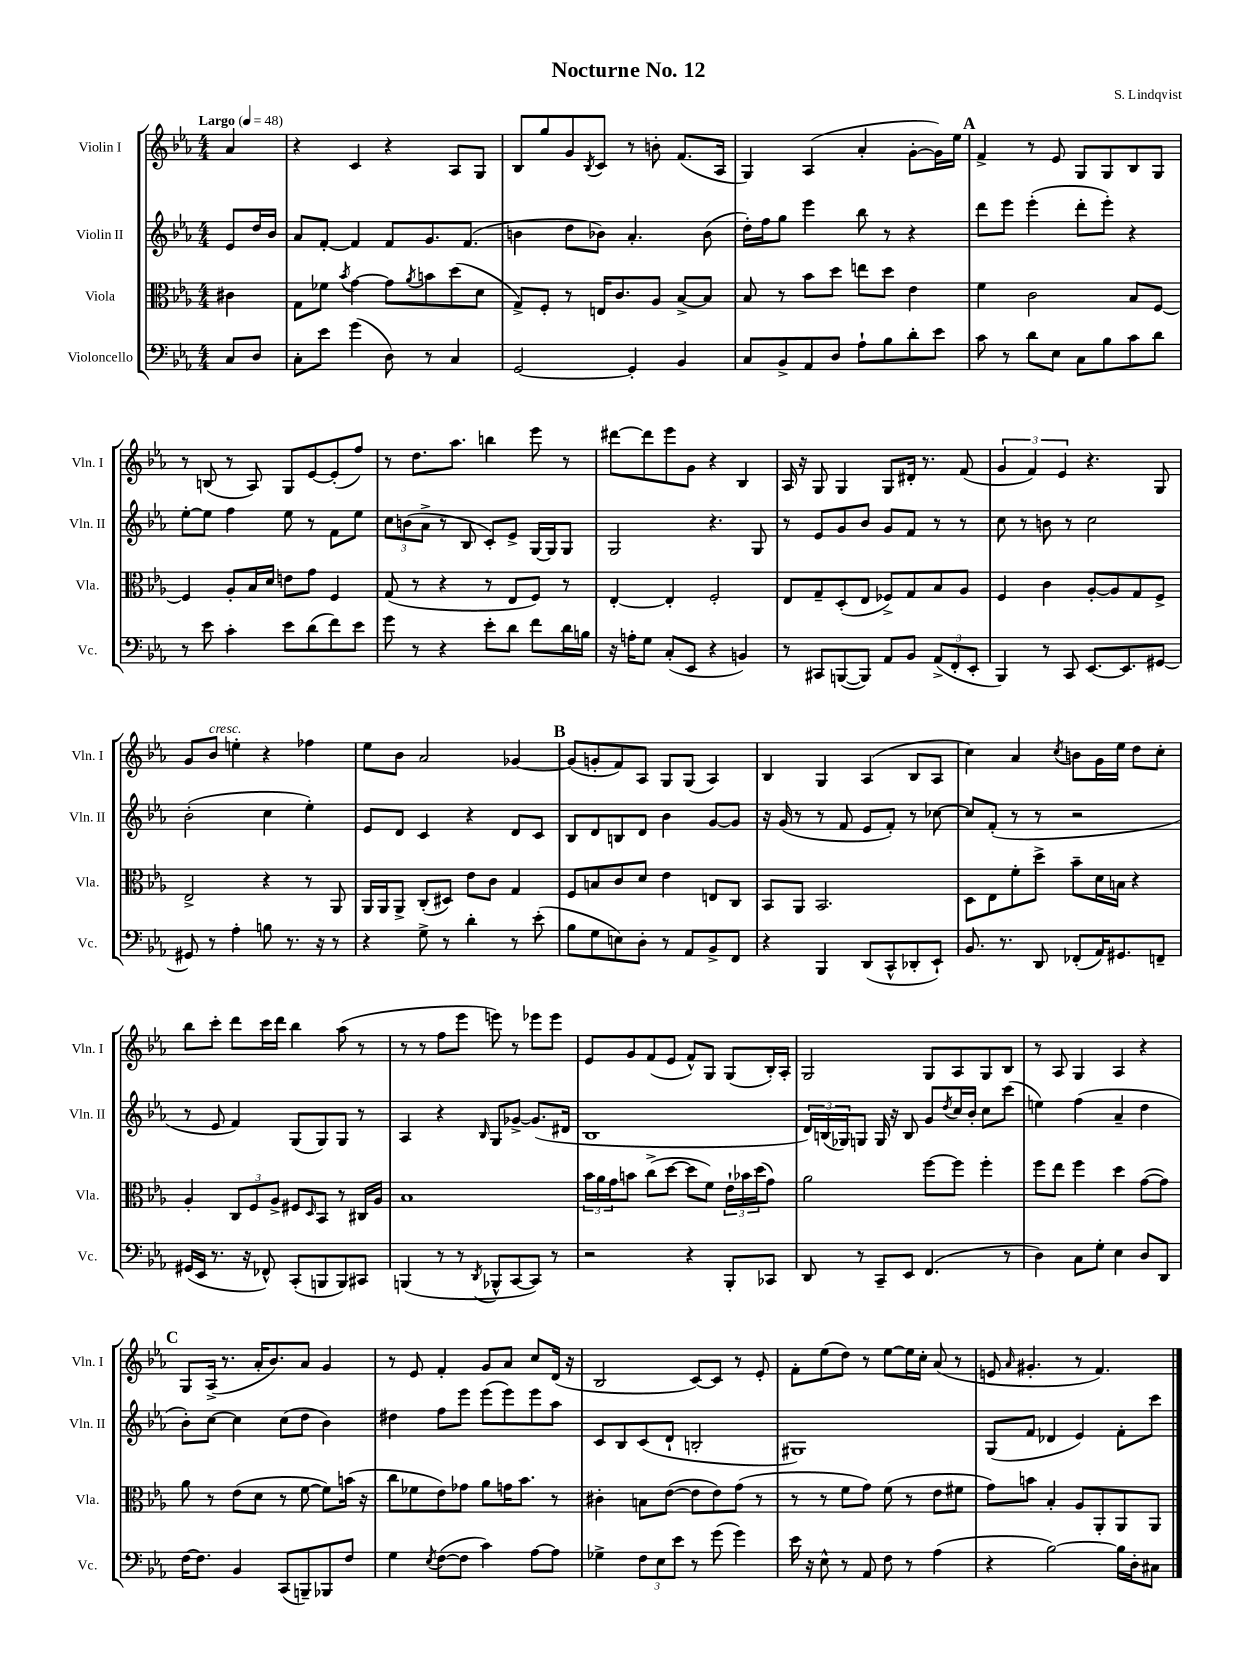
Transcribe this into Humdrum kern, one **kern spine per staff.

**kern	**kern	**kern	**kern
*staff4	*staff3	*staff2	*staff1
*clefF4	*clefC3	*clefG2	*clefG2
*k[b-e-a-]	*k[b-e-a-]	*k[b-e-a-]	*k[b-e-a-]
*M4/4	*M4/4	*M4/4	*M4/4
*MM48	*MM48	*MM48	*MM48
8C	4c#	8e-	4a-
8D	.	16dd	.
.	.	16b-	.
=	=	=	=
8C'	8G	8a-	4r
8e-	8f-	[8f'	.
.	8qb-	.	.
(4g	[4g	4f]	4c
8D)	8g]	8f	4r
.	8qa-	.	.
8r	8b	8.g	.
4C	(8dd	.	8A-
.	.	(8.f	.
.	8d	.	8G
=	=	=	=
[2GG	8G^)	4b	8B-
.	8F'	.	8gg
.	8r	8dd	8g
.	.	.	8qB-
.	16E	8b-)	8c
.	8.c	.	.
4GG']	.	4.a-'	8r
.	8A-	.	8b'
4BB-	[8B-^	.	(8.f
.	8B-]	(8b-	.
.	.	.	16A-
=	=	=	=
8C	8B-	16dd')	4G)
.	.	16ff	.
8BB-^	8r	8gg	.
8AA-	8b-	4eee-	(4A-
8D	8dd	.	.
8A-`	8ee	8bb-	4a-'
8B-	8dd	8r	.
8d'	4e-	4r	[8g'
8e-	.	.	16g])
.	.	.	16ee-
=	=	=	=
8c	4f	8ddd	4f^
8r	.	8eee-	.
8d	2c	(4eee-'	8r
8E-	.	.	8e-
8C	.	8ddd'	8G
8B-	.	8eee-')	8G
8c	8B-	4r	8B-
8d	[8F	.	8G
=	=	=	=
8r	4F]	[8ee-'	8r
8e-	.	8ee-]	(8B
4c'	8A-'	4ff	8r
.	16B-	.	8A-)
.	16d	.	.
8e-	8e	8ee-	8G
(8d	8g	8r	[8e-
8f)	4F	8f	(8e-']
8e-	.	8ee-	8ff)
=	=	=	=
8g	(8G	12cc	8r
.	.	(12b	.
8r	8r	.	8.dd
.	.	12a-^	.
4r	4r	8r	.
.	.	.	8.aa-
.	.	8B-	.
8e-'	8r	8c')	4bb
8d	8E-	8e-^	.
8f	8F)	[16G	8eee-
.	.	16G]	.
16d	8r	8G	8r
16B	.	.	.
=	=	=	=
16r	[4E-'	2G	[8ddd#
16A'	.	.	.
8G	.	.	8ddd#]
(8C'	4E-']	.	8eee-
8EE-	.	.	8g
4r	2F'	4.r	4r
4BB)	.	.	4B-
.	.	8G	.
=	=	=	=
8r	8E-	8r	16A-
.	.	.	16r
8CC#	8G~	8e-	8G
([8BBB	(8D'	8g	4G
8BBB])	8E-	8b-	.
8AA-	8F-^)	8g	8G
8BB-	8G	8f	16d#'
.	.	.	8.r
(12AA-^	8B-	8r	.
12FF'	.	.	.
.	8A-	8r	(8f
12EE-'	.	.	.
=	=	=	=
4BBB-)	4F	8cc	6g
.	.	8r	.
.	.	.	6f)
8r	4c	8b	.
.	.	.	6e-
8CC	.	8r	.
[8.EE-	[8A-'	2cc	4.r
.	8A-]	.	.
8.EE-]	.	.	.
.	8G	.	.
[8GG#	8F^	.	8G
=	=	=	=
8GG#]	2E-^	(2b-'	8g
8r	.	.	8b-
4A-'	.	.	4ee'
8B	4r	4cc	4r
8.r	.	.	.
.	8r	4ee-')	4ff-
16r	.	.	.
8r	8AA-	.	.
=	=	=	=
4r	16AA-	8e-	8ee-
.	16AA-	.	.
.	8AA-^	8d	8b-
8G^	(8C'	4c	2a-
8r	8D#)	.	.
4d'	8e-	4r	.
.	8c	.	.
8r	4G	8d	[4g-
(8e-'	.	8c	.
=	=	=	=
8B-	8F	8B-	(8g-]
8G	8B	8d	8g'
8E)	8c	8B	8f)
8D'	8d	8d	8A-
8r	4e-	4b-	8G
8AA-	.	.	(8G
8BB-^	8E	[8g	4A-)
8FF	8C	8g]	.
=	=	=	=
4r	8BB-	16r	4B-
.	.	(16g	.
.	8AA-	8r	.
4BBB-	2.BB-	8r	4G
.	.	8f	.
(8DD	.	8e-	(4A-
8CC^^	.	8f')	.
8DD-'	.	8r	8B-
8EE-`)	.	[8cc-	8A-
=	=	=	=
8.BB-	8D	8cc-]	4cc)
.	8E-	(8f'	.
8.r	.	.	.
.	8f'	8r	4a-
8DD	8dd^	8r	.
.	.	.	8qcc
(8FF-'	8b-~	2r	8b
16AA-)	16d	.	16g
8.GG#	16B	.	16ee-
.	4r	.	8dd
8FF~	.	.	8cc'
=	=	=	=
(16GG#	4A-'	8r	8bb-
16EE-	.	.	.
8.r	.	8e-	8ccc'
.	12C	4f)	8ddd
16r	.	.	.
.	12F	.	.
8FF-^^)	.	.	16ccc
.	12A-^	.	.
.	.	.	16ddd
(8CC'	8F#	(8G	4bb-
.	16qqD	.	.
8BBB	8BB-	8G)	.
8BBB)	8r	8G	(8aa-
8CC#	16C#	8r	8r
.	16A-	.	.
=	=	=	=
(4BBB	1B-	4A-	8r
.	.	.	8r
8r	.	4r	8ff
8r	.	.	8eee-
8qDD	.	16qqB-	.
8BBB-^^	.	8G	8eee)
[8CC	.	[8g-^	8r
8CC])	.	(8.g-]	8eee-
8r	.	.	8eee-
.	.	16d#	.
=	=	=	=
2r	24b-	1B-	8e-
.	24a-	.	.
.	24g	.	.
.	8b	.	8g
.	(8cc^	.	(8f
.	[8dd	.	8e-
4r	8dd]	.	8f^^)
.	8f)	.	8G
8BBB-'	24e-`	.	(8G
.	24b-	.	.
.	(24dd	.	.
8CC-	8g)	.	16B-')
.	.	.	16A-'
=	=	=	=
8DD	2a-	24d)	2G
.	.	(24B	.
.	.	24G-)	.
8r	.	8G	.
8CC~	.	16G	.
.	.	16r	.
8EE-	.	8B	.
(4.FF	[8ff	8g	8G
.	.	8qdd	.
.	8ff]	16cc	8A-
.	.	16b-'	.
.	4ff'	8cc	8G
8r	.	(8ccc	8B-
=	=	=	=
4D)	8ff	4ee)	8r
.	8ee-	.	8A-
8C	4ff	(4ff	4G
8G'	.	.	.
4E-	4dd	4a-~	4A-
8D	([8g	4dd	4r
8DD	8g])	.	.
=	=	=	=
[16F	8a-	8b-')	8G
8.F]	.	.	.
.	8r	[8cc	(16A-^
.	.	.	8.r
4BB-	(8e-	4cc]	.
.	8d	.	16a-'
.	.	.	8.b-)
(8CC	8r	(8cc	.
8BBB~)	[8f	8dd	8a-
8BBB-	8f])	4b-)	4g
8F	(16b	.	.
.	16r	.	.
=	=	=	=
4G	8cc	4dd#	8r
.	8f-	.	8e-
8qE-	.	.	.
([8F	8e-)	8ff	4f'
8F]	8g-	8eee-	.
4c)	8a-	(8eee-	8g
.	16g	8eee-)	8a-
.	8.b-	.	.
[8A-	.	8eee-	8cc
8A-]	8r	8aa-	(16d
.	.	.	16r
=	=	=	=
4G-^	4c#'	8c	2B-
.	.	8B-	.
12F	8B	(8c	.
12E-	.	.	.
.	([8e-	8d`	.
12e-	.	.	.
8r	8e-]	2B'	[8c)
(8g	8e-)	.	8c]
4g)	(8g	.	8r
.	8r	.	8e-'
=	=	=	=
16e-	8r	1G#)	8f'
16r	.	.	.
8E-^^	8r	.	(8ee-
8r	8f	.	8dd)
8AA-	8g)	.	8r
8F	(8f	.	[8ee-
8r	8r	.	16ee-]
.	.	.	16cc'
(4A-	8e-	.	(8a-
.	8f#	.	8r
=	=	=	=
4r	8g)	(8G	8e
.	.	.	16qqa-
.	8b	8f	4.g#'
[2B-)	4B-'	4d-	.
.	8A-	4e-)	8r
.	8AA-'	.	4.f)
16B-]	8AA-	8f'	.
16D'	.	.	.
8C#	8AA-	8ccc	.
==	==	==	==
*-	*-	*-	*-
